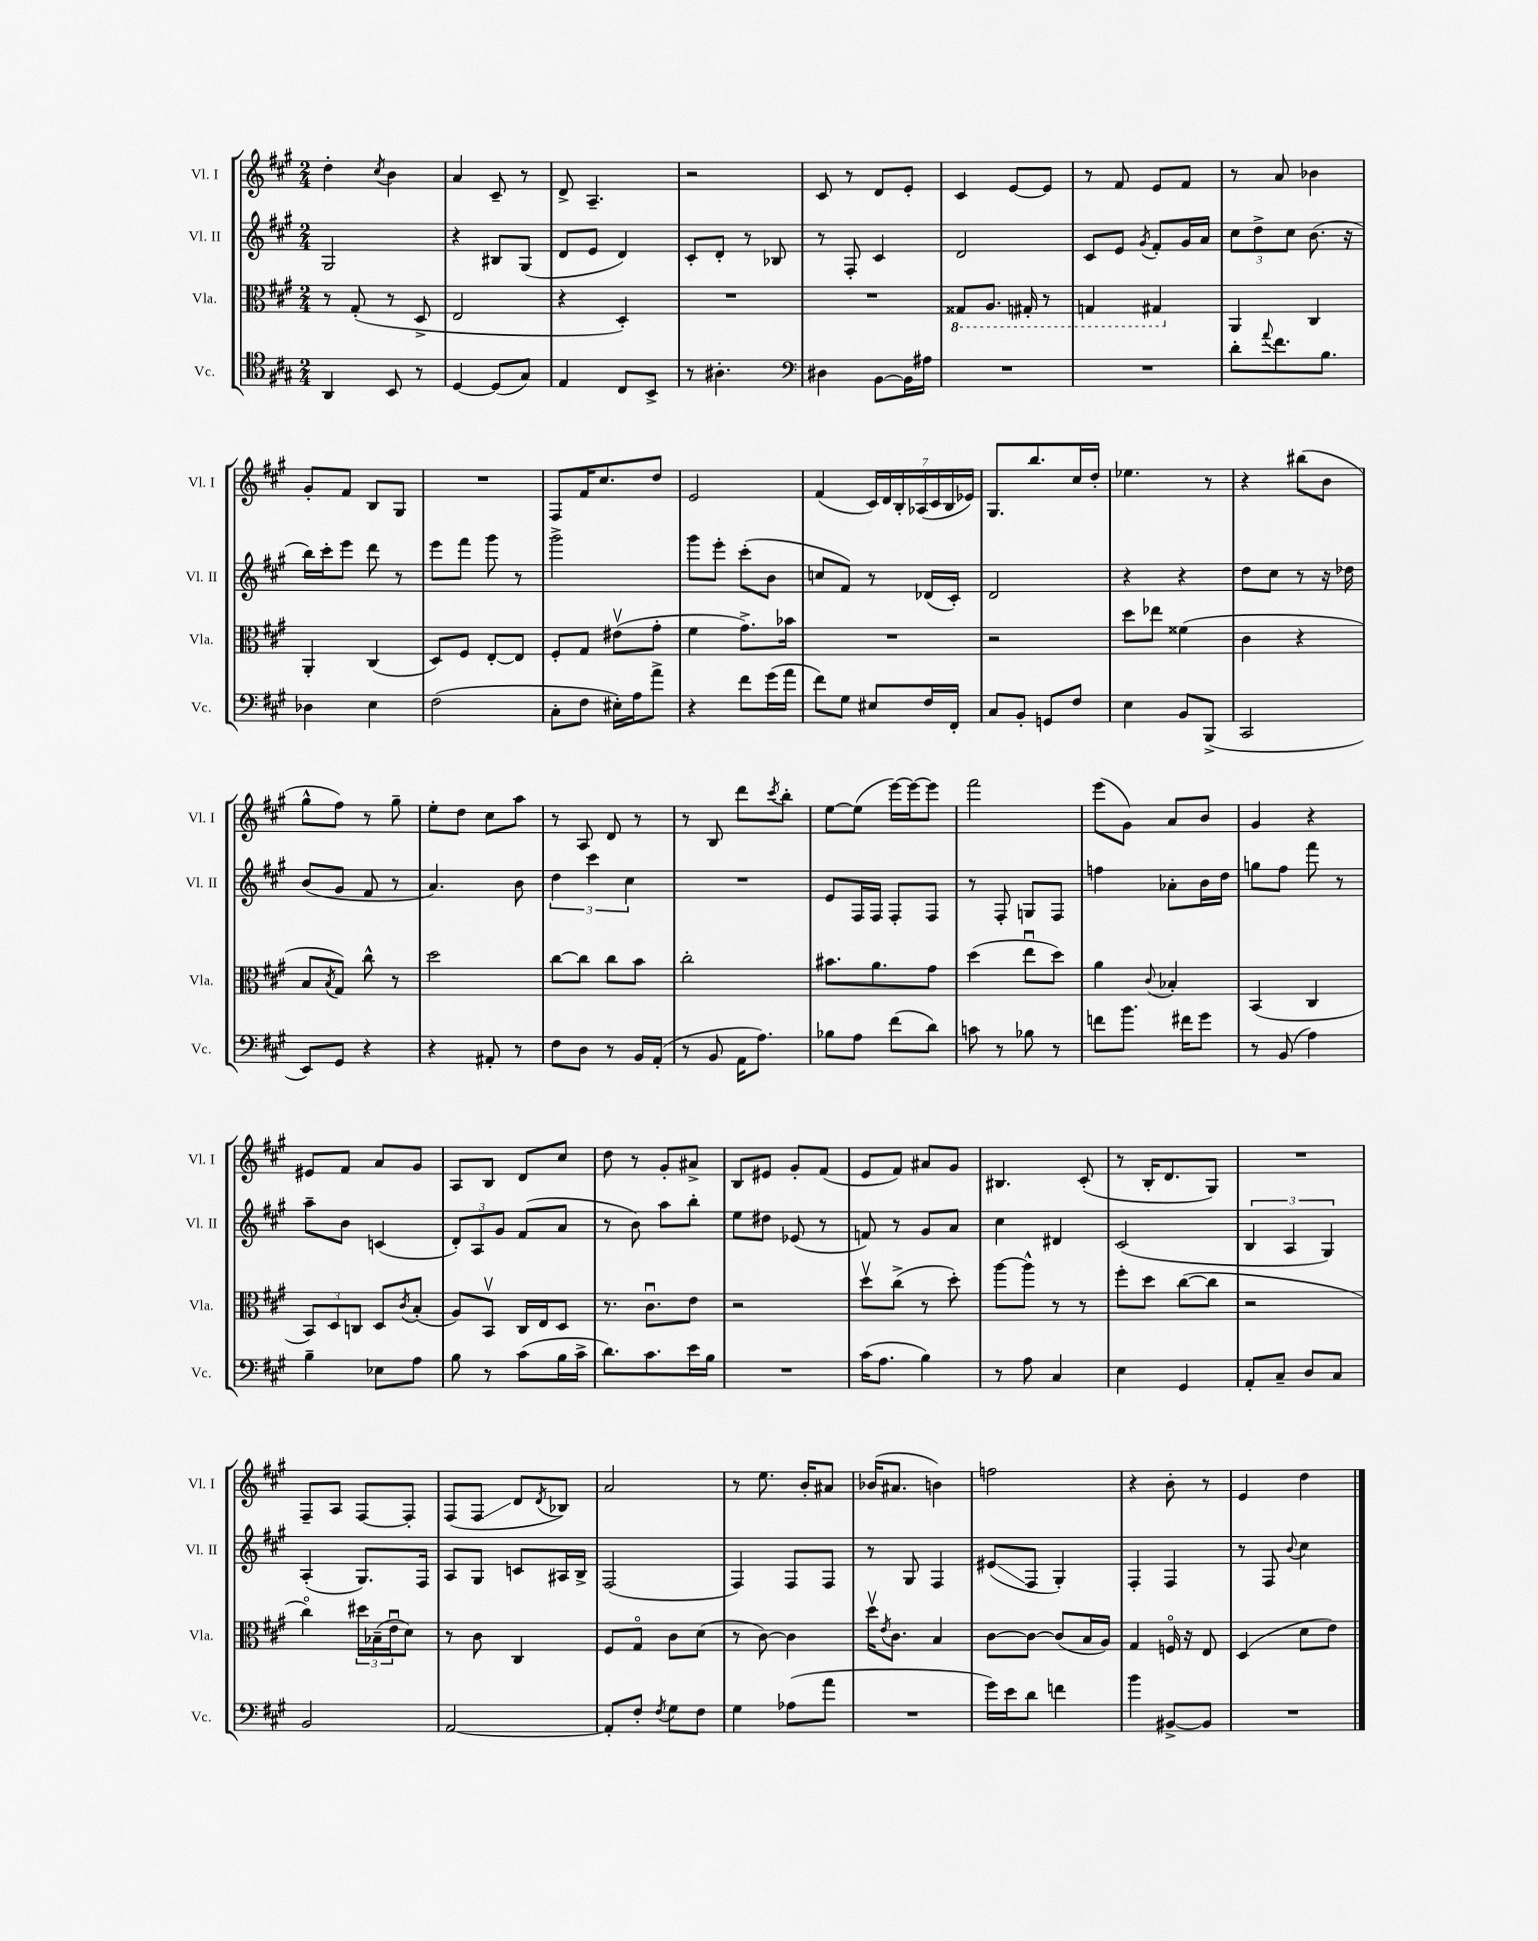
<<
\new StaffGroup <<
\new Staff = "s0" \with { instrumentName = "Vl. I" shortInstrumentName = "Vl. I" } {
    \clef treble \key a \major \numericTimeSignature \time 2/4
    d''4-. \acciaccatura { cis''8 } b'4 |
    a'4 cis'8-- r8 |
    d'8-> a4.-- |
    r2 |
    cis'8 r8 d'8 e'8-. |
    cis'4 e'8~ e'8 |
    r8 fis'8 e'8 fis'8 |
    r8 a'8 bes'4 |
    gis'8-. fis'8 b8 gis8 |
    R2 |
    fis8 fis'16 cis''8. d''8 |
    e'2 |
    fis'4( \tuplet 7/4 { cis'16) d'16 b16-. aes16( cis'16 b16 ees'16) } |
    gis8. b''8. cis''16 d''16-. |
    ees''4. r8 |
    r4 bis''8( b'8 |
    gis''8-^ fis''8) r8 gis''8-- |
    e''8-. d''8 cis''8 a''8 |
    r8 a8 d'8 r8 |
    r8 b8 d'''8 \acciaccatura { cis'''8 } b''8-. |
    e''8~ e''8( e'''16~) e'''16~ e'''8 |
    fis'''2 |
    e'''8( gis'8) a'8 b'8 |
    gis'4 r4 |
    eis'8 fis'8 a'8 gis'8 |
    a8 b8 d'8 cis''8 |
    d''8 r8 gis'8-. ais'8-> |
    b8 eis'8 gis'8-. fis'8( |
    e'8 fis'8) ais'8 gis'8 |
    bis4. cis'8-.( |
    r8 b16-. d'8. gis8) |
    R2 |
    fis8-- a8 fis8~ fis8-. |
    fis8( fis8\glissando d'8 \acciaccatura { d'8 } bes8) |
    a'2 |
    r8 e''8. b'16-. ais'8 |
    bes'16( ais'8. b'4) |
    f''2 |
    r4 b'8-. r8 |
    e'4 d''4 \bar "|." |
}
\new Staff = "s1" \with { instrumentName = "Vl. II" shortInstrumentName = "Vl. II" } {
    \clef treble \key a \major \numericTimeSignature \time 2/4
    gis2 |
    r4 bis8 gis8( |
    d'8 e'8 d'4) |
    cis'8-. d'8-. r8 bes8 |
    r8 fis8-. cis'4 |
    d'2 |
    cis'8 e'8 \acciaccatura { gis'8 } fis'8-. gis'16 a'16 |
    \tuplet 3/2 { cis''8 d''8-> cis''8 } b'8.( r16 |
    b''16) cis'''16-. e'''8 d'''8 r8 |
    e'''8 fis'''8 gis'''8 r8 |
    gis'''2-> |
    gis'''8 e'''8-. cis'''8-.( b'8 |
    c''8 fis'8) r8 des'16( cis'16-.) |
    d'2 |
    r4 r4 |
    d''8 cis''8 r8 r16 des''16 |
    b'8( gis'8 fis'8 r8 |
    a'4.) b'8 |
    \tuplet 3/2 { d''4 cis'''4 cis''4 } |
    R2 |
    e'8 fis16 fis16 fis8-. fis8 |
    r8 fis8-. g8 fis8 |
    f''4 aes'8-. b'16 d''16 |
    g''8 fis''8 fis'''8 r8 |
    a''8-- b'8 c'4( |
    \tuplet 3/2 { d'8-.) a8 gis'8 } fis'8( a'8 |
    r8 b'8) a''8 b''8-. |
    e''8 dis''8 ees'8( r8 |
    f'8) r8 gis'8 a'8 |
    cis''4 dis'4 |
    cis'2( |
    \tuplet 3/2 { b4 a4 gis4) } |
    a4-.( gis8.) fis16 |
    a8 gis8 c'8 ais16 b16-> |
    fis2( |
    fis4) fis8 fis8 |
    r8 gis8 fis4 |
    eis'8\glissando( fis8 gis4-.) |
    fis4-. fis4 |
    r8 fis8 \appoggiatura { b'8 } cis''4 \bar "|." |
}
\new Staff = "s2" \with { instrumentName = "Vla." shortInstrumentName = "Vla." } {
    \clef alto \key a \major \numericTimeSignature \time 2/4
    r8 gis8-.( r8 d8-> |
    e2 |
    r4 d4-.) |
    R2 |
    R2 |
    \ottava #-1 gisis,8 a,8. gis,16-. r8 |
    g,4 gis,4 \ottava #0 |
    a,4 cis4 |
    a,4-. cis4( |
    d8) fis8 e8~-. e8 |
    fis8-. gis8 eis'8\upbow( gis'8-. |
    fis'4 gis'8.->) bes'16 |
    R2 |
    r2 |
    d''8 ees''8 fisis'4( |
    cis'4 r4 |
    b8 \acciaccatura { b8 } gis8) cis''8-^ r8 |
    d''2 |
    cis''8~ cis''8 cis''8 b'8 |
    cis''2-. |
    bis'8. a'8. gis'8 |
    d''4( e''8\downbow d''8) |
    a'4 \appoggiatura { cis'8 } bes4-. |
    b,4( cis4 |
    \tuplet 3/2 { b,8) d8 c8 } d8 \acciaccatura { cis'8 } b8-.( |
    a8) b,8\upbow cis16 e16 d8 |
    r8. cis'8.\downbow e'8 |
    r2 |
    d''8\upbow cis''8->( r8 d''8-.) |
    a''8~ a''8-^ r8 r8 |
    fis''8-. d''8 cis''8~( cis''8 |
    r2 |
    cis''4\flageolet) \tuplet 3/2 { dis''16 bes16--( e'16\downbow } d'8) |
    r8 cis'8 cis4 |
    fis8 gis8\flageolet cis'8 d'8( |
    r8 cis'8~) cis'4 |
    d''16\upbow \acciaccatura { e'8 } cis'8. b4 |
    cis'8~ cis'8~ cis'8( b16 a16) |
    gis4 f16\flageolet r16 e8 |
    d4( d'8 e'8) \bar "|." |
}
\new Staff = "s3" \with { instrumentName = "Vc." shortInstrumentName = "Vc." } {
    \clef tenor \key a \major \numericTimeSignature \time 2/4
    a,4 b,8 r8 |
    d4~ d8( gis8) |
    e4 cis8 b,8-> |
    r8 ais4.-. |
    \clef bass dis4 b,8~ b,16 ais16 |
    R2 |
    R2 |
    d'8-. \appoggiatura { a'8 } fis'8. b8. |
    des4 e4 |
    fis2( |
    cis8-. fis8 eis16-.) a16 a'8-> |
    r4 fis'8 gis'16( a'16 |
    fis'8) gis8 eis8 fis16 fis,16-. |
    cis8 b,8-. g,8 fis8 |
    e4 b,8 b,,8->( |
    cis,2 |
    e,8) gis,8 r4 |
    r4 ais,8-. r8 |
    fis8 d8 r8 b,16 a,16-.( |
    r8 b,8 a,16 a8.) |
    bes8 a8 fis'8( d'8) |
    c'8 r8 bes8 r8 |
    f'8 b'8. fis'16 gis'8 |
    r8 b,8( a4) |
    b4-- ees8 a8 |
    b8 r8 cis'8( b16 cis'16-> |
    d'8.) cis'8. e'16 b16 |
    R2 |
    cis'16( a8. b4) |
    r8 a8 cis4 |
    e4 gis,4 |
    a,8-. cis8-- d8 cis8 |
    b,2 |
    a,2~ |
    a,8-. fis8-. \acciaccatura { fis8 } gis8 fis8 |
    gis4 aes8( a'8 |
    R2 |
    gis'16) e'16 d'8 f'4 |
    b'4 bis,8~-> bis,8 |
    R2 \bar "|." |
}
>>
>>
\layout { \context { \Score \remove "Bar_number_engraver" } }
